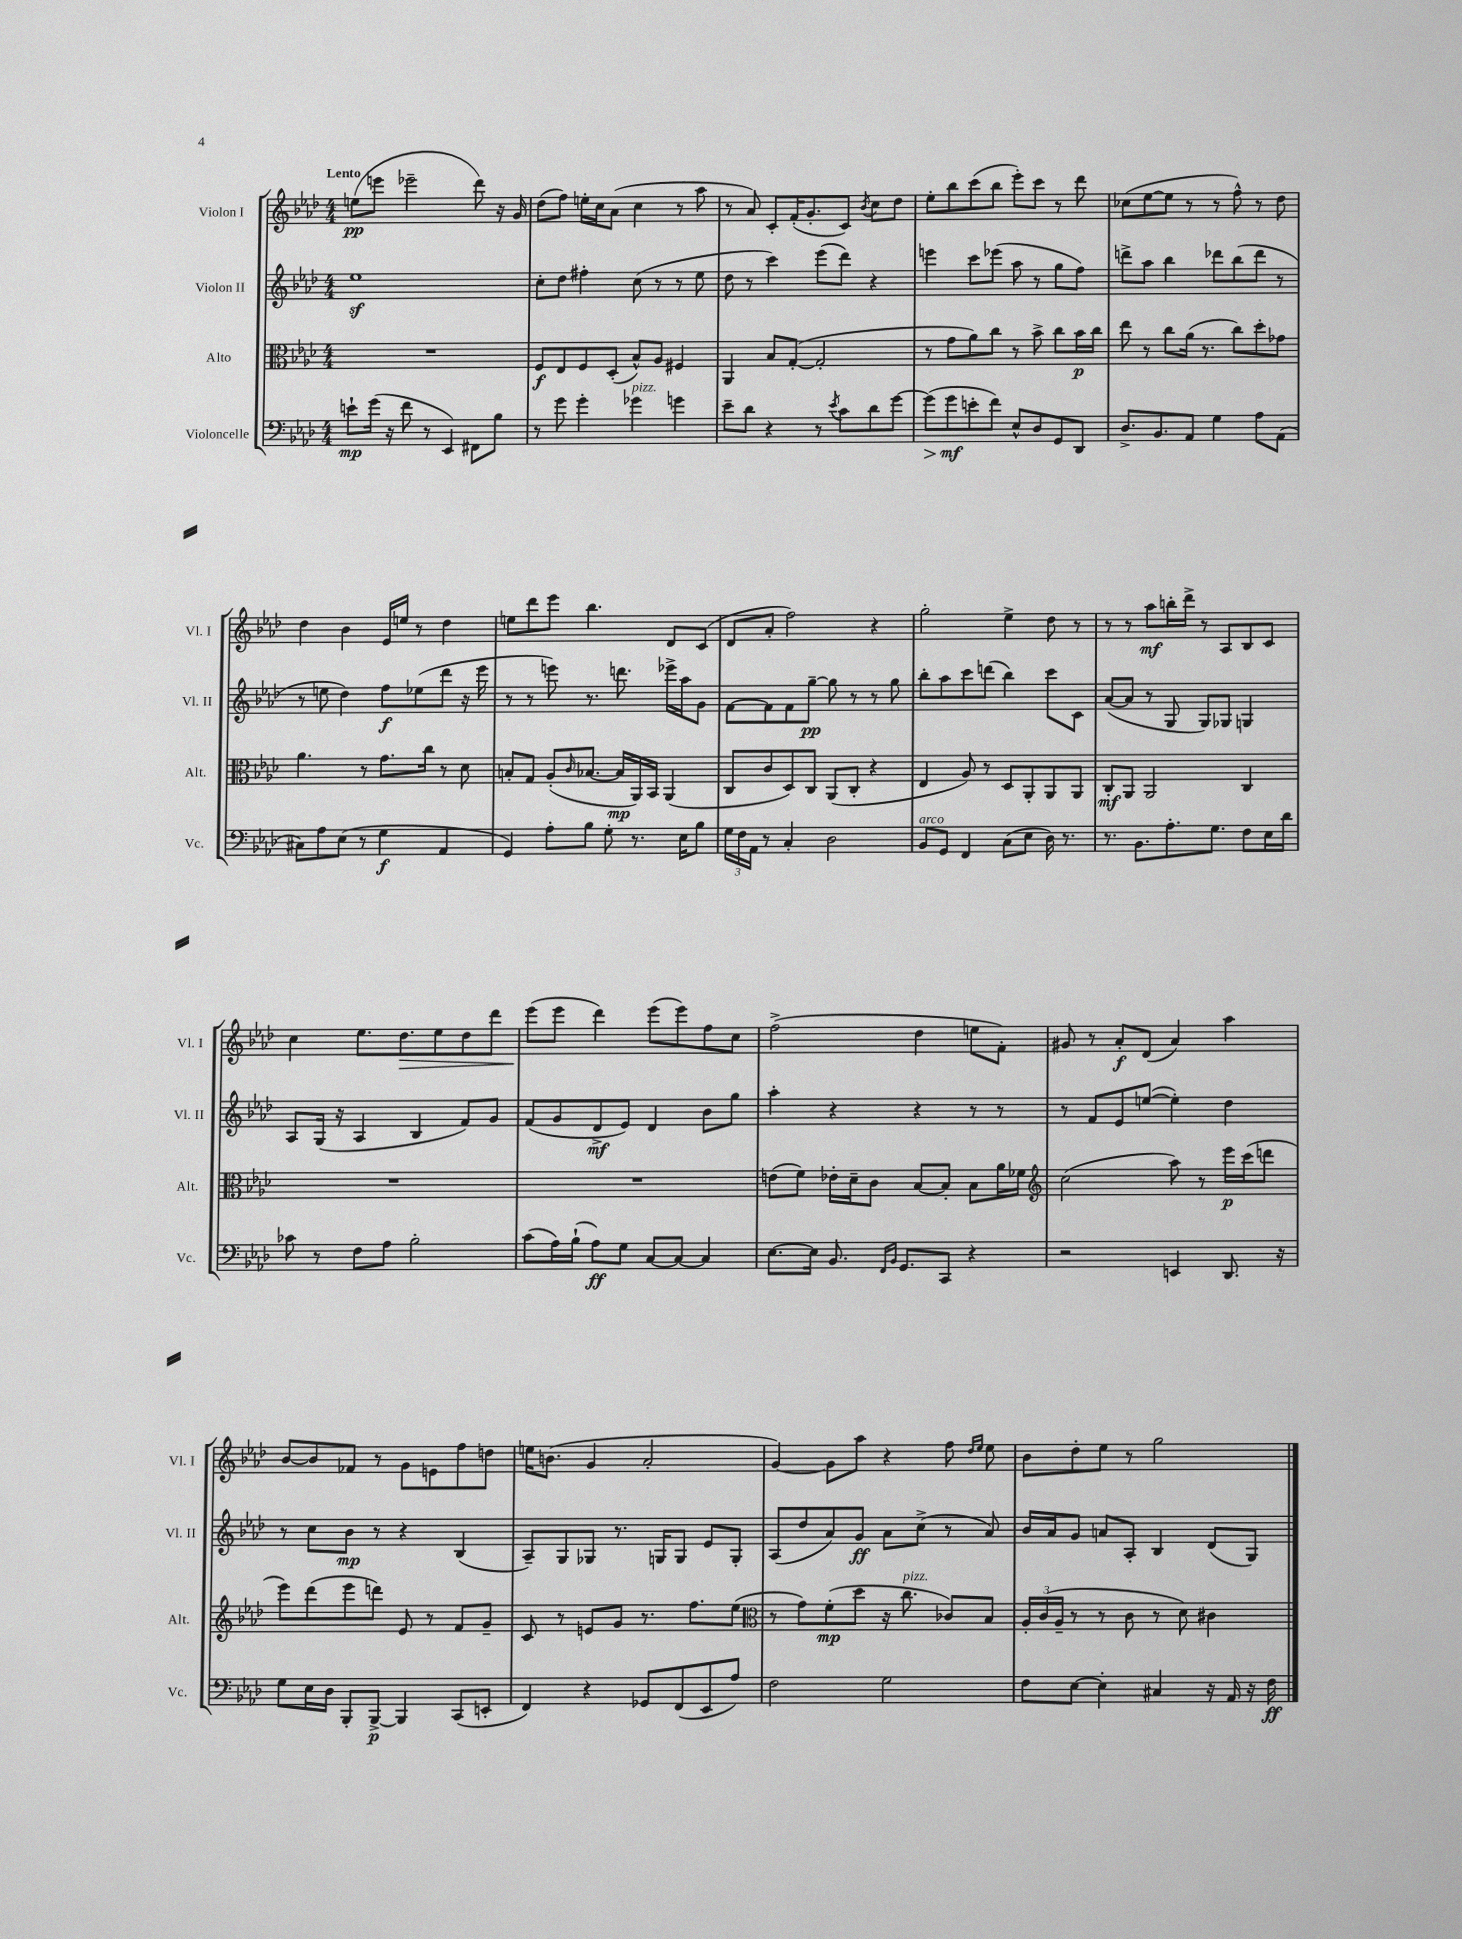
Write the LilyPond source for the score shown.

<<
\new StaffGroup <<
\new Staff = "s0" \with { instrumentName = "Violon I" shortInstrumentName = "Vl. I" } {
    \clef treble \key aes \major \numericTimeSignature \time 4/4 \tempo "Lento"
    e''8\pp( e'''8 ees'''2-- des'''8) r16 g'16 |
    des''8( f''8) e''16-. c''16 aes'8( c''4 r8 aes''8 |
    r8 aes'8) c'8-. f'16-.( g'8.-. c'8) \acciaccatura { bes'8 } c''8 des''8 |
    ees''8-. bes''8 c'''8( bes''8 ees'''8-.) c'''8 r8 des'''8 |
    ces''8( ees''8~ ees''8 r8 r8 f''8-^) r8 des''8 |
    des''4 bes'4 ees'16 e''16 r8 des''4 |
    e''8 des'''8 ees'''8 bes''4. des'8 c'8( |
    des'8 aes'8-. f''2) r4 |
    g''2-. ees''4-> des''8 r8 |
    r8 r8 aes''8\mf b''16-. des'''16-> r8 aes8 bes8 c'8 |
    c''4 ees''8. des''8.\> ees''8 des''8 des'''8 |
    ees'''8\!( ees'''8 des'''4) ees'''8( ees'''8) f''8 c''8 |
    f''2->( des''4 e''8 f'8-.) |
    gis'8 r8 aes'8-.\f des'8( aes'4) aes''4 |
    bes'8~ bes'8 fes'8 r8 g'8 e'8 f''8 d''8 |
    e''16 b'8.( g'4 aes'2-. |
    g'4~) g'8 aes''8 r4 f''8 \grace { des''16 ees''16 } ees''8 |
    bes'8 des''8-. ees''8 r8 g''2 \bar "|." |
}
\new Staff = "s1" \with { instrumentName = "Violon II" shortInstrumentName = "Vl. II" } {
    \clef treble \key aes \major \numericTimeSignature \time 4/4
    ees''1\sf |
    c''8-. des''8 fis''4-. c''8( r8 r8 ees''8 |
    des''8 r8 c'''4) ees'''8( des'''8) r4 |
    e'''4 c'''8 ees'''8( aes''8 r8 g''8 f''8) |
    d'''8-> aes''8 bes''4 des'''8 bes''8( des'''8 r8 |
    r8 e''8 des''4) f''8\f ees''8( des'''8 r16 ees'''16 |
    r8 r8 e'''8) r8. d'''8. ees'''16-> aes''16 g'8 |
    f'8~ f'8 f'8 g''8~--\pp g''8 r8 r8 g''8 |
    bes''8-. aes''8 c'''8 d'''8( bes''4) c'''8 c'8 |
    aes'8~( aes'8 r8 g8 g8) ges8 g4 |
    aes8 g16( r16 aes4 bes4 f'8) g'8 |
    f'8( g'8 des'8->\mf ees'8) des'4 bes'8 g''8 |
    aes''4-. r4 r4 r8 r8 |
    r8 f'8 ees'8 e''8~( e''4-.) des''4 |
    r8 c''8 bes'8\mp r8 r4 bes4( |
    aes8--) g8 ges8 r8. g16 g8 ees'8 g8-. |
    aes8( des''8 aes'8) g'8\ff aes'8 c''8->( r8 aes'8) |
    bes'16 aes'16 g'8 a'8 aes8-. bes4 des'8( g8) \bar "|." |
}
\new Staff = "s2" \with { instrumentName = "Alto" shortInstrumentName = "Alt." } {
    \clef alto \key aes \major \numericTimeSignature \time 4/4
    R1 |
    f8\f ees8 f8 des8-.( bes8-^) aes8 fis4 |
    aes,4 bes8 g8~-.( g2-. |
    r8 g'8 aes'8) c''8 r8 bes'8-> c''8 bes'16\p c''16 |
    ees''8 r8 c''8 aes'16( r8. c''8) des''8-. ges'8 |
    aes'4. r8 g'8. c''16 r8 des'8 |
    b8-. g8 aes8-.( \grace { c'16 } bes8.~ bes16\mp aes,16) bes,16 aes,4( |
    c8 c'8 des8) c8 aes,8( c8-. r4 |
    ees4 aes8) r8 des8 aes,8-. aes,8 aes,8 |
    c8-.\mf aes,8 aes,2 c4 |
    R1 |
    R1 |
    e'8( f'8) ees'16-. des'16-- c'8 bes8~ bes8-. bes8 aes'16 fes'16 |
    \clef treble c''2( aes''8) r8 ees'''16\p c'''16( d'''8 |
    ees'''8) des'''8( ees'''8 d'''8) ees'8 r8 f'8 g'8-- |
    c'8 r8 e'8 g'8 r8. f''8. ees''8( |
    \clef alto r8 g'8) f'8-.\mp( des''8 r16 c''8.^\markup { \italic "pizz." } ces'8) bes8 |
    \tuplet 3/2 { aes16-. c'16( aes16-- } r8 r8 c'8 r8 des'8) cis'4 \bar "|." |
}
\new Staff = "s3" \with { instrumentName = "Violoncelle" shortInstrumentName = "Vc." } {
    \clef bass \key aes \major \numericTimeSignature \time 4/4
    e'8-!\mp g'16( r16 f'8 r8 ees,4) fis,8 bes8 |
    r8 g'8 g'4-. ges'4^\markup { \italic "pizz." } g'4 |
    ees'8-- des'8 r4 r8 \acciaccatura { ees'8 } c'8 des'8 g'8~ |
    g'8\>( g'8\mf\! e'8-. f'8) ees8-^ des8 g,8 des,8 |
    des8.-> bes,8. aes,8 g4 aes8 aes,8( |
    cis8) aes8 ees8( r8 g4\f aes,4 |
    g,4) aes8-. bes8 g8-. r8. ees16 bes8 |
    \tuplet 3/2 { g16 f16 aes,16 } r8 c4-. des2 |
    bes,8^\markup { \italic "arco" } g,8 f,4 c8( ees8 des16) r8. |
    r8. bes,8. aes8.-. g8. f8 ees16 des'16 |
    ces'8 r8 f8 aes8 bes2-. |
    c'8( aes16) bes16-!( aes8\ff) g8 c8~ c8~ c4 |
    ees8.~ ees16 bes,8. \grace { f,16 bes,16 } g,8. c,8 r4 |
    r2 e,4 des,8. r16 |
    g8 ees16 des16 bes,,8-. bes,,8~->\p bes,,4 c,8( e,8-. |
    f,4) r4 ges,8 f,8( ees,8 aes8) |
    f2 g2 |
    f8 ees8~ ees4-. cis4 r16 aes,16 r16 f16\ff \bar "|." |
}
>>
>>
\layout { \context { \Score \remove "Bar_number_engraver" } }
